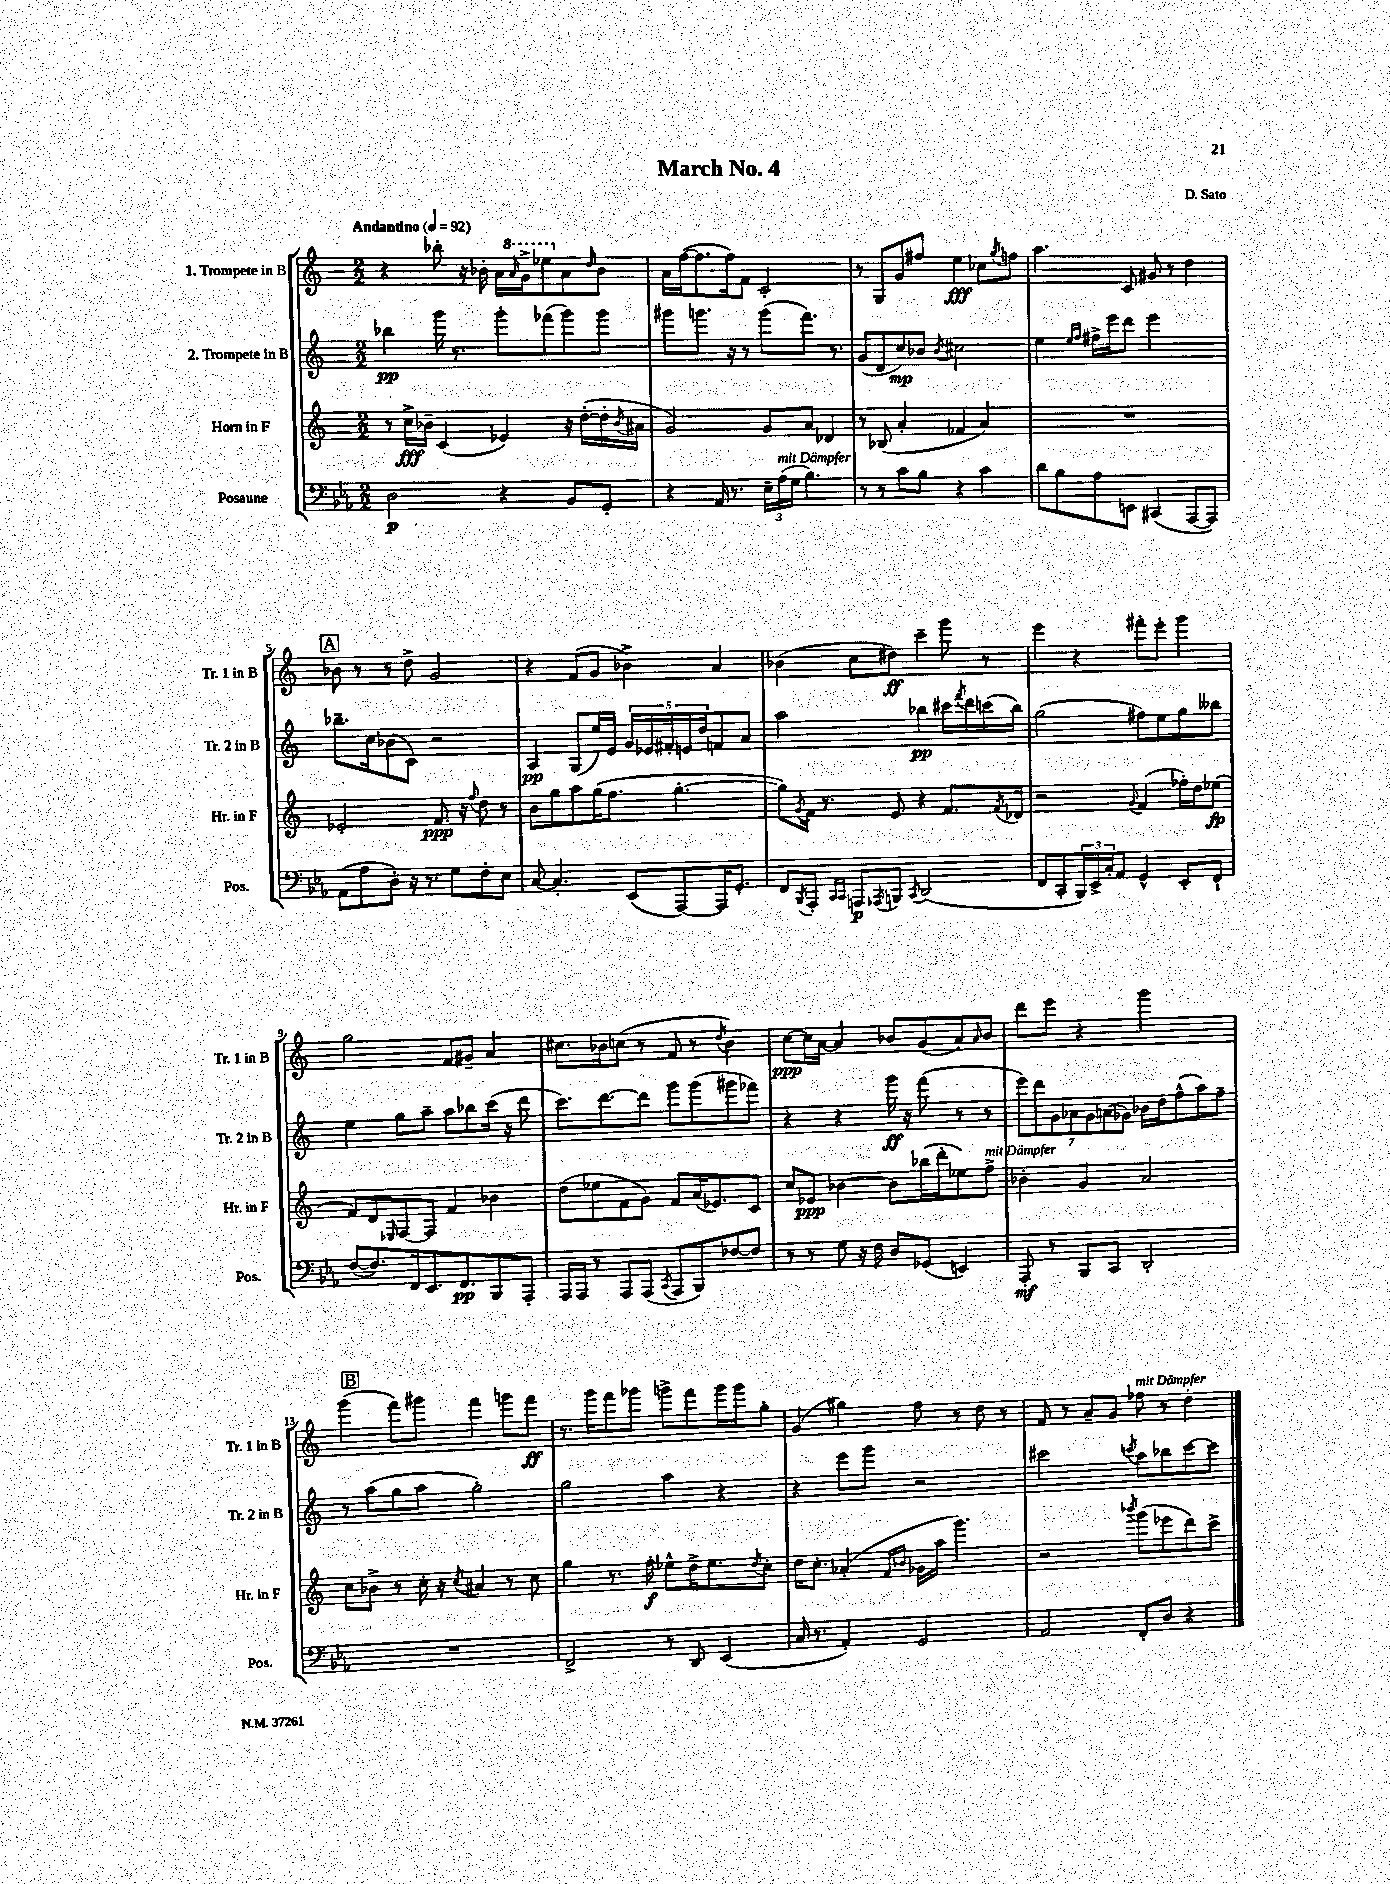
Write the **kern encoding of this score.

**kern	**kern	**kern	**kern
*staff4	*staff3	*staff2	*staff1
*clefF4	*clefG2	*clefG2	*clefG2
*k[b-e-a-]	*k[]	*k[]	*k[]
*M2/2	*M2/2	*M2/2	*M2/2
*MM92	*MM92	*MM92	*MM92
2D	8r	4bb-	4r
.	16cc^	.	.
.	16b-~	.	.
.	(4c	16ggg	8bb-'
.	.	8.r	.
.	.	.	16r
.	.	.	16b-'
4r	4e-)	8ggg'	16a
.	.	.	16qqaa
.	.	.	16gg^
.	.	(8fff-	8eee-
8BB-	16r	8ggg)	8a
.	([16dd'	.	.
.	.	.	16qqdd
8GG'	16dd']	8ggg	8b-
.	8qb-	.	.
.	16a#	.	.
=	=	=	=
4r	2g)	8ggg#	16a
.	.	.	([16ff
.	.	8.ggg	8.ff]
16AA-	.	.	.
8.r	.	16r	16ff)
.	.	8r	8f
24E-~	8g	(8ggg	2c'
(24A-	.	.	.
24G	.	.	.
4.B-)	8a	8.fff)	.
.	4d-	.	.
.	.	8.r	.
=	=	=	=
8r	8r	(8g	8r
8r	(8B-	8d	8G
8c	4a'	8cc)	8g
8B-	.	8b-	8ff#
.	.	8qb-	.
4r	4f-	2cc#	4ee
4c	4a)	.	8cc-
.	.	.	8qgg
.	.	.	8ff
=	=	=	=
8d	1r	4ee	4.aa
8B-	.	.	.
.	.	16qqee	.
.	.	16qqff	.
8A-	.	16ff#^	.
.	.	16eee	.
8EE	.	8ddd	8c
(4CC#	.	2eee	8g#
.	.	.	8r
[8AAA-	.	.	4dd
8AAA-])	.	.	.
=	=	=	=
(8AA-	2e-'	8.bb-~	8b-
8A-	.	.	8r
.	.	16cc	.
8D')	.	(8b-	8r
16r	.	8c)	8dd^
8.r	.	.	.
.	8.f	2r	2g
8G	.	.	.
.	16r	.	.
.	8qqff	.	.
8F'	8dd	.	.
8E-	8r	.	.
=	=	=	=
[8C	8b	4A	4r
4.C']	8gg	.	.
.	8aa	(8G	(8f
.	(16gg	16ee)	8g
.	8.ff	16e	.
(8EE-	.	20g	4b-^)
.	.	20e-	.
.	.	20f#'	.
[8AAA-)	[4.gg'	.	.
.	.	20e	.
.	.	20dd	.
16AAA-]	.	8f	4a
8.GG'	.	.	.
.	.	8a	.
=	=	=	=
8FF	8gg])	2aa	(4b-
8qBBB-	8qg	.	.
8AAA-'	16f	.	.
.	8.r	.	.
16qqCC	.	.	.
16qqCC	.	.	.
8AAA	.	.	8cc
8qAAA-	.	.	.
8BBB	8e	.	8dd#)
8qCC	.	.	.
(2DD	4r	4bb-	4ccc~
.	8.f	16ccc#	8ggg
.	.	8qfff	.
.	.	16ddd	.
.	.	(16ccc	8r
.	8qf	.	.
.	16d-	16bb-)	.
=	=	=	=
8FF	2r	(2gg	4eee
8CC'	.	.	.
24BBB-)	.	.	4r
24EE-^	.	.	.
24C'	.	.	.
8AA-	.	.	.
.	8qqg	.	.
4GG^^	(4f	8ff#)	8fff#'
.	.	8ee	8eee'
8EE-'	16ff-')	8gg	4ggg
.	16dd	.	.
8FF`	(8ee-	8bb--	.
=	=	=	=
([8F	8f)	4ee	2gg
8.F])	8d	.	.
.	16qqE-	.	.
.	[8F	8gg	.
16FF	.	.	.
8.EE-	8F]	8aa~	.
.	4f	8aa	8f
8.FF	.	.	.
.	.	8bb-	8g#~
8BBB-	4b-	(16ccc	4a
.	.	16r	.
8AAA-'	.	8ddd	.
=	=	=	=
16AAA-	(8dd	8.ccc)	8.cc#
16AAA-	.	.	.
8r	8ee-	.	.
.	.	[8.ddd	16b-
8AAA-	8f	.	(8cc
(8AAA-	8g)	8ddd]	8r
8qCC	.	.	.
8AAA-	8f	8ggg	8f
8BBB-)	(16a	(8ggg	8r
.	8.e-)	.	.
.	.	.	8qdd
[8F-	.	8ggg#	4b-)
8F-]	8c	8fff-)	.
=	=	=	=
8r	8cc	4r	[8cc
8r	8e-	.	16cc]
.	.	.	[16a
8G	[4b-	4r	4a]
16r	.	.	.
16F	.	.	.
8D	8b-]	16ggg	8b-
.	.	16r	.
(8GG-	(16bb-	(8fff	(8g
.	16ddd'	.	.
4EE)	8ee-)	8r	8a)
.	.	.	16qqa
.	8ff^	8r	8b-
=	=	=	=
8AAA-'	4b-'	14eee)	8ddd
.	.	14ddd	.
8r	.	.	8eee
.	.	14g	.
.	.	14a-	.
8BBB-	4g	.	4r
.	.	14g	.
.	.	(14a	.
8CC	.	.	.
.	.	14g-)	.
2DD'	2a	16b-	2ggg
.	.	16dd	.
.	.	(8ff^^	.
.	.	8aa)	.
.	.	8ff~	.
=	=	=	=
1r	8cc	8r	(4ggg
.	8b-^	(8aa	.
.	8r	8gg	8fff)
.	16cc'	8aa	8ggg#
.	16r	.	.
.	8qcc	.	.
.	4a#	2gg')	4fff
.	8r	.	8ggg
.	8cc	.	8fff
=	=	=	=
2FF^	4gg	2gg	8.r
.	.	.	16ggg
.	8.r	.	8fff
.	.	.	8ggg-
.	16ff'	.	.
8r	8ee-^^	4aa	8ggg^
8DD	16dd^	.	8fff
.	8.ee-	.	.
(4EE-	.	4r	16ggg
.	.	.	16ggg
.	8qdd	.	.
.	8cc'	.	8gg'
=	=	=	=
16C	16dd	4r	(4g
8.r	8.cc'	.	.
4AA-')	(4a-'	8eee	4gg#)
.	.	8ggg	.
.	16qqf	.	.
.	16qqb-	.	.
2GG	16g-	2r	8ff
.	16aa	.	.
.	4.ggg)	.	8r
.	.	.	8dd
.	.	.	8r
=	=	=	=
2AA-	2r	2ccc#	8f
.	.	.	8r
.	.	.	8a~
.	.	.	8g
.	8qbbb-	8qccc	.
8FF'	(8ggg	8aa	8ff-
8D	8eee-	8bb-	8r
4r	8ddd)	[8ccc	4dd'
.	8ccc^	8ccc]	.
==	==	==	==
*-	*-	*-	*-
